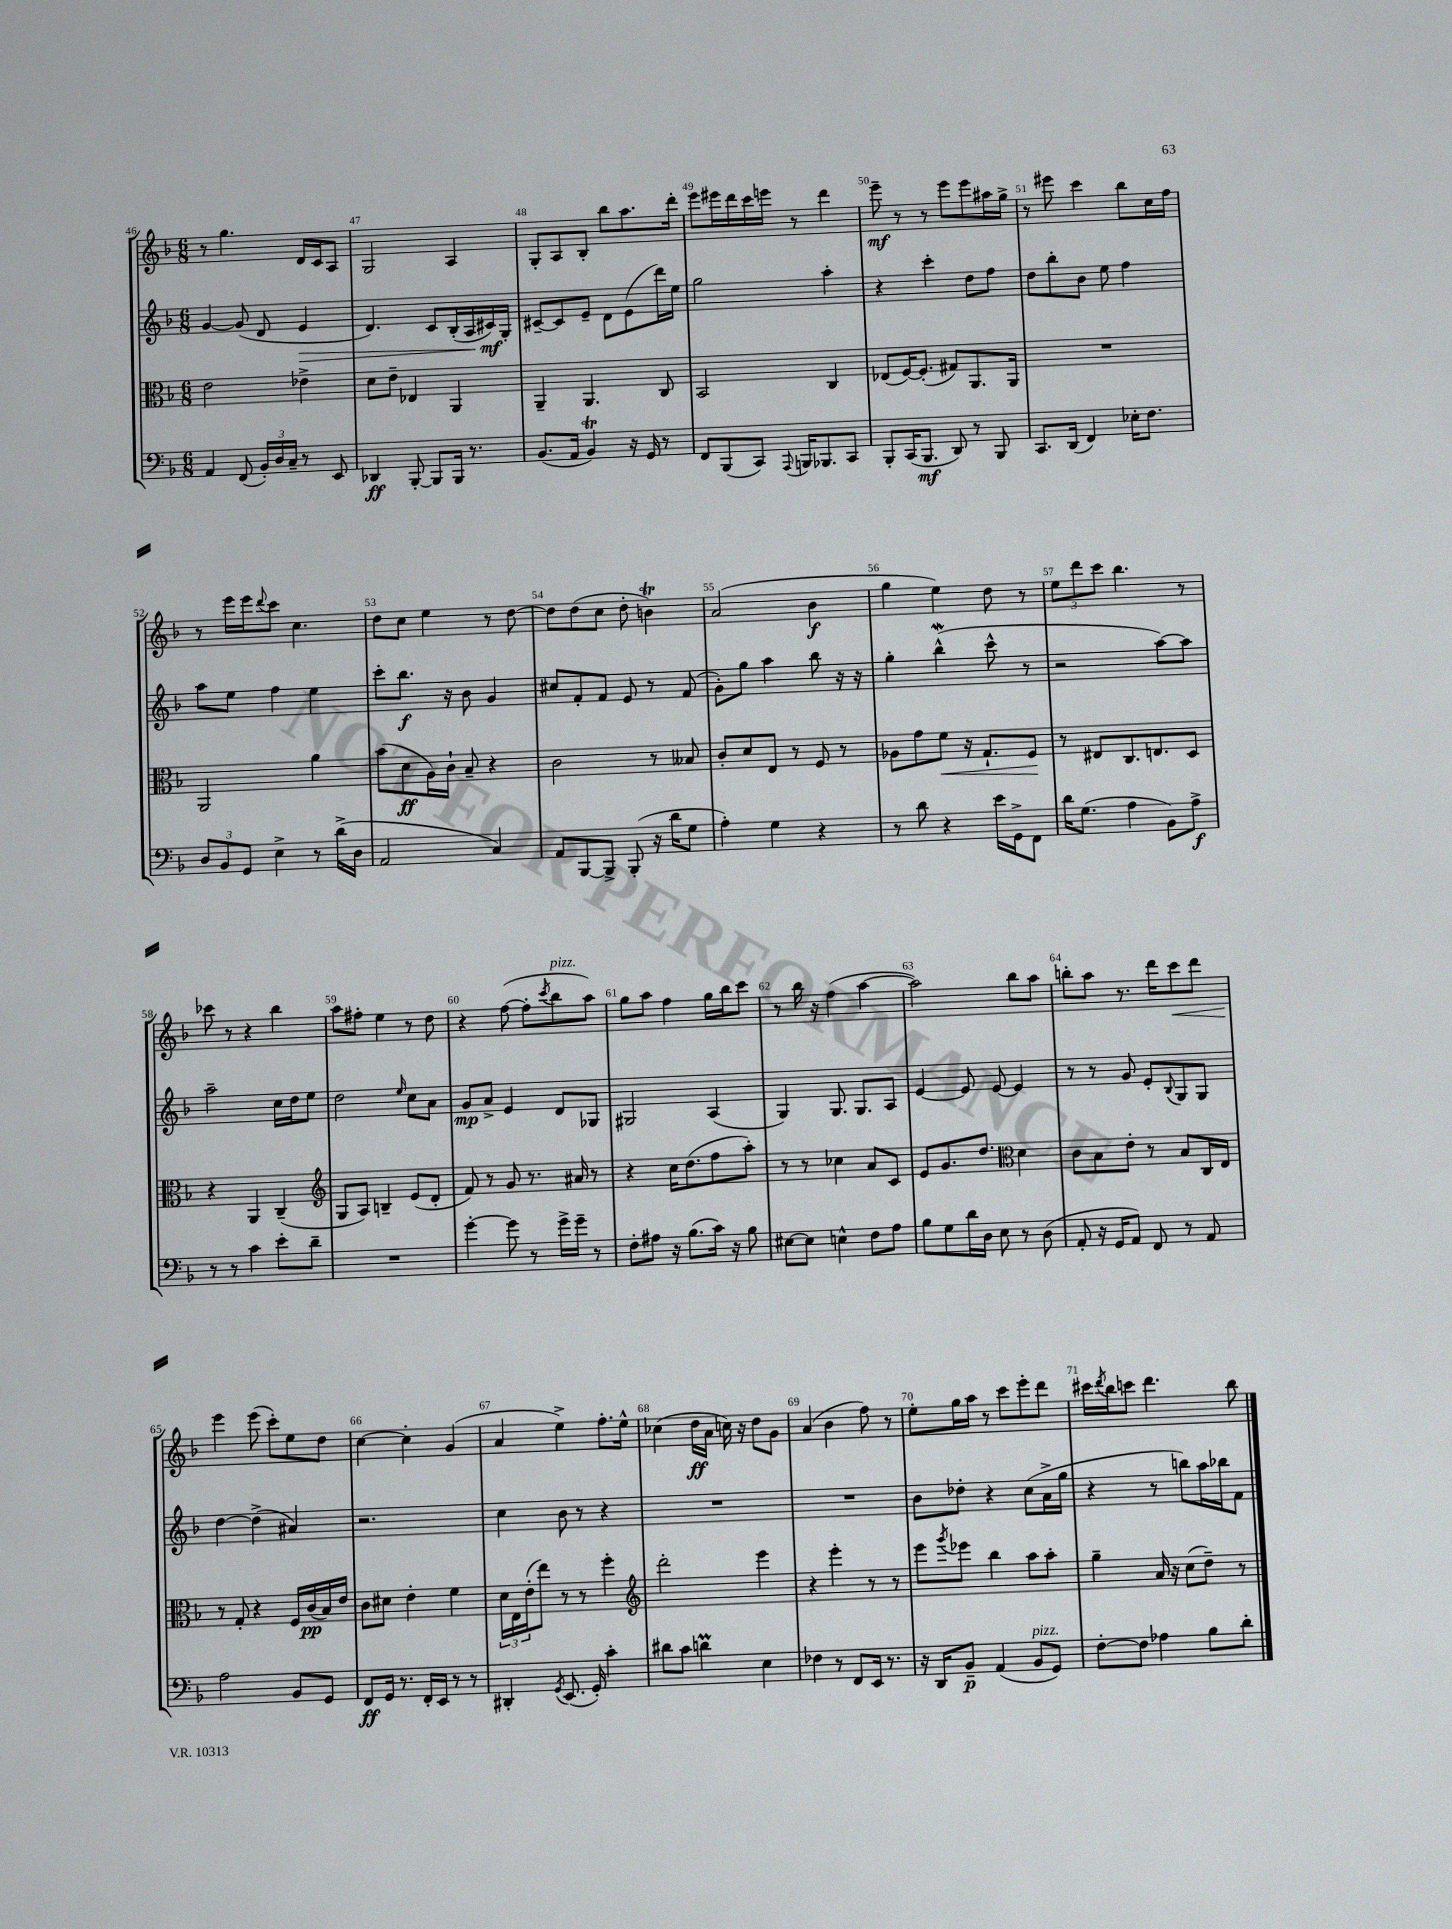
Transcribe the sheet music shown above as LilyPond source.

<<
\new StaffGroup <<
\new Staff = "s0" {
    \clef treble \key f \major \numericTimeSignature \time 6/8
    r8 g''4. d'16 c'16 a8 |
    g2 a4 |
    g8-. a8 bes8-. bes''8 a''8. d'''16-. |
    e'''8 eis'''16 d'''16 c'''16 e'''16 r8 d'''4 |
    e'''8--\mf r8 r8 e'''8 e'''8 ais''16 g''16-> |
    r8 eis'''8 c'''4 bes''8 c''16 f''16 |
    r8 e'''16 e'''16 \appoggiatura { d'''8 } c'''8 c''4. |
    d''8 c''8 e''4 r8 d''8~ |
    d''8 d''8( c''8 d''8-. b'4\trill) |
    a'2( bes'4\f |
    g''4 e''4) d''8 r8 |
    \tuplet 3/2 { e''8 d'''8 c'''8 } bes''4. r8 |
    ces'''8 r8 r4 bes''4 |
    a''8 fis''8-. e''4 r8 d''8 |
    r4 f''8~( f''8-. \acciaccatura { c'''8 } bes''8^\markup { \italic "pizz." } a''8) |
    g''8 a''8 f''4 g''16 bes''16 c'''8 |
    r8 bes''16 r16 f''4( a''4~ |
    a''2) bes''8 a''8 |
    b''8-. a''8 r8. d'''16 c'''8\< d'''8 |
    e'''4\! e'''8( c'''8-.) e''8 d''8 |
    c''4~ c''4-. g'4( |
    a'4 e''4->) f''8.-. e''16-^ |
    ces''4( d''16\ff a'16 c''16) r16 d''8 g'8 |
    a'4( bes'4 f''8) r8 |
    e''8-. g''16 a''16 r8 c'''8 e'''8-. d'''8 |
    cis'''16 \acciaccatura { d'''8 } bes''16 c'''8 d'''4. bes''8 \bar "|." |
}
\new Staff = "s1" {
    \clef treble \key f \major \numericTimeSignature \time 6/8
    g'4~ g'8( d'8 e'4\> |
    d'4.) c'8 bes16-.( a16 cis'16\mf\!) g16-. |
    cis'8~-- cis'8 e'8-- d'8 e'8( d'''16) e''16 |
    g''2 a''4-. |
    r4 c'''4-. d''8 f''8 |
    d''8 bes''8-. bes'8 e''8 f''4 |
    a''8 e''8 f''4 e''4 |
    c'''8-. bes''8.\f r16 bes'8 g'4 |
    cis''8 f'8-. f'8 e'8 r8 f'8( |
    g'8-.) g''8 a''4 bes''8 r16 r16 |
    g''4-. bes''4-^\mordent( c'''8-^ r8 |
    r2 a''8~) a''8 |
    a''2-- c''16 d''16 e''8 |
    d''2 \grace { e''16 } c''8 a'8 |
    g'8\mp a'8-> e'4 d'8 ges8 |
    gis2 a4( |
    g4) g8. g8. a8 |
    e'4~ e'8 e'8~ e'4 |
    r8 r8 g'8 e'8-. \appoggiatura { bes8 } g8 g8 |
    d''4~ d''4->( ais'4) |
    r2. |
    c''4 bes'8 r8 r4 |
    R2. |
    R2. |
    bes'8 des''8-. r4 c''8( a'16-> g''16 |
    r4 r8 b''8) a''16 bes''16 f'8 \bar "|." |
}
\new Staff = "s2" {
    \clef alto \key f \major \numericTimeSignature \time 6/8
    e'2 ees'4-> |
    d'8 e'8-- ees4 a,4 |
    a,4-- a,4. c8 |
    bes,2 c4 |
    ees8( f16~) f8.-.( gis8) a,8. a,16 |
    R2. |
    a,2 a'4 |
    bes'8( d'8\ff a16) c'16-! bes8-- r4 |
    c'2 r8 beses8 |
    c'8-. d'8 e8 r8 f8 r8 |
    aes8 g'8 f'8\< r16 g8.-! f8\! |
    r8 eis8 c8. e8. d8 |
    r4 a,4 c4--( |
    \clef treble g8 a8) b4-- e'8( d'8-. |
    f'8) r8 g'8 r8. ais'16 r8 |
    r4 c''16 d''8.( f''8 a''8-.) |
    r8 r8 ces''4 a'8 c'8 |
    e'8 g'8. d''8. \clef alto d'4 |
    c'8 bes8 e'8-. r8 bes8 c16 e16 |
    r8 g8-. r4 f16 c'16\pp( bes16) e'16 |
    c'8 dis'8 e'4-. f'4 |
    \tuplet 3/2 { d'16 e16 e'16-.( } e''8) r8 r8 f''4-. |
    \clef treble d'''2-. e'''4 |
    r4 e'''4-. r8 r8 |
    e'''8 \acciaccatura { g'''8 } ees'''8 bes''4 a''8 a''8-. |
    g''4-- a'16 r16 c''8( d''8--) r8 \bar "|." |
}
\new Staff = "s3" {
    \clef bass \key f \major \numericTimeSignature \time 6/8
    a,4 f,8( \tuplet 3/2 { bes,16-.) d16 c16-- } r8 e,8 |
    des,4\ff bes,,8~-. bes,,8 bes,,16 r8. |
    bes,8.( a,16 bes,4\trill) r16 g,16 r8 |
    f,8 bes,,8( c,8) \appoggiatura { a,,8 } b,,16 bes,,8. c,8 |
    bes,,8-. c,16( bes,,8.\mf d,8) r8 bes,,8 |
    c,8. d,16( f,4) ees16-. f8. |
    \tuplet 3/2 { d8 bes,8 g,8 } e4-> r8 d'16->( d16 |
    a,2 c4) |
    a,8 bes,,8~ bes,,8-> bes,,8-.( r16 d'16 g8 |
    a4-.) g4 r4 |
    r8 d'8 r4 e'16 g,16-> f,8 |
    d'16 g8.( a4 bes,8) a8->\f |
    r8 r8 c'4 e'8-. d'8-- |
    R2. |
    g'4~-. g'8 r8 g'16-> g'16-- r8 |
    f8-. ais8 r16 bes8.( c'16) r16 bes8 |
    eis8~ eis8 e4-^ f8 a8 |
    bes8 g8 d'16 d16 e8 r8 d8( |
    a,8-. r16 g,16 a,8) f,8 r8 a,8 |
    a2 bes,8 g,8 |
    f,8\ff g,16 r8. f,16-. e,16 r8 r8 |
    dis,4-. \acciaccatura { g,8 } e,8.( g,16-.) c'4-. |
    dis'8 c'8 d'4\prall e4 |
    fes4 r8 f,8 e,16 r8. |
    r16 d,16 bes,8--\p a,4( bes,8^\markup { \italic "pizz." } g,8) |
    f8~-. f8 aes4 bes8 d'8-. \bar "|." |
}
>>
>>
\layout { \context { \Score currentBarNumber = #46 \override BarNumber.break-visibility = ##(#f #t #t) barNumberVisibility = #all-bar-numbers-visible } }
